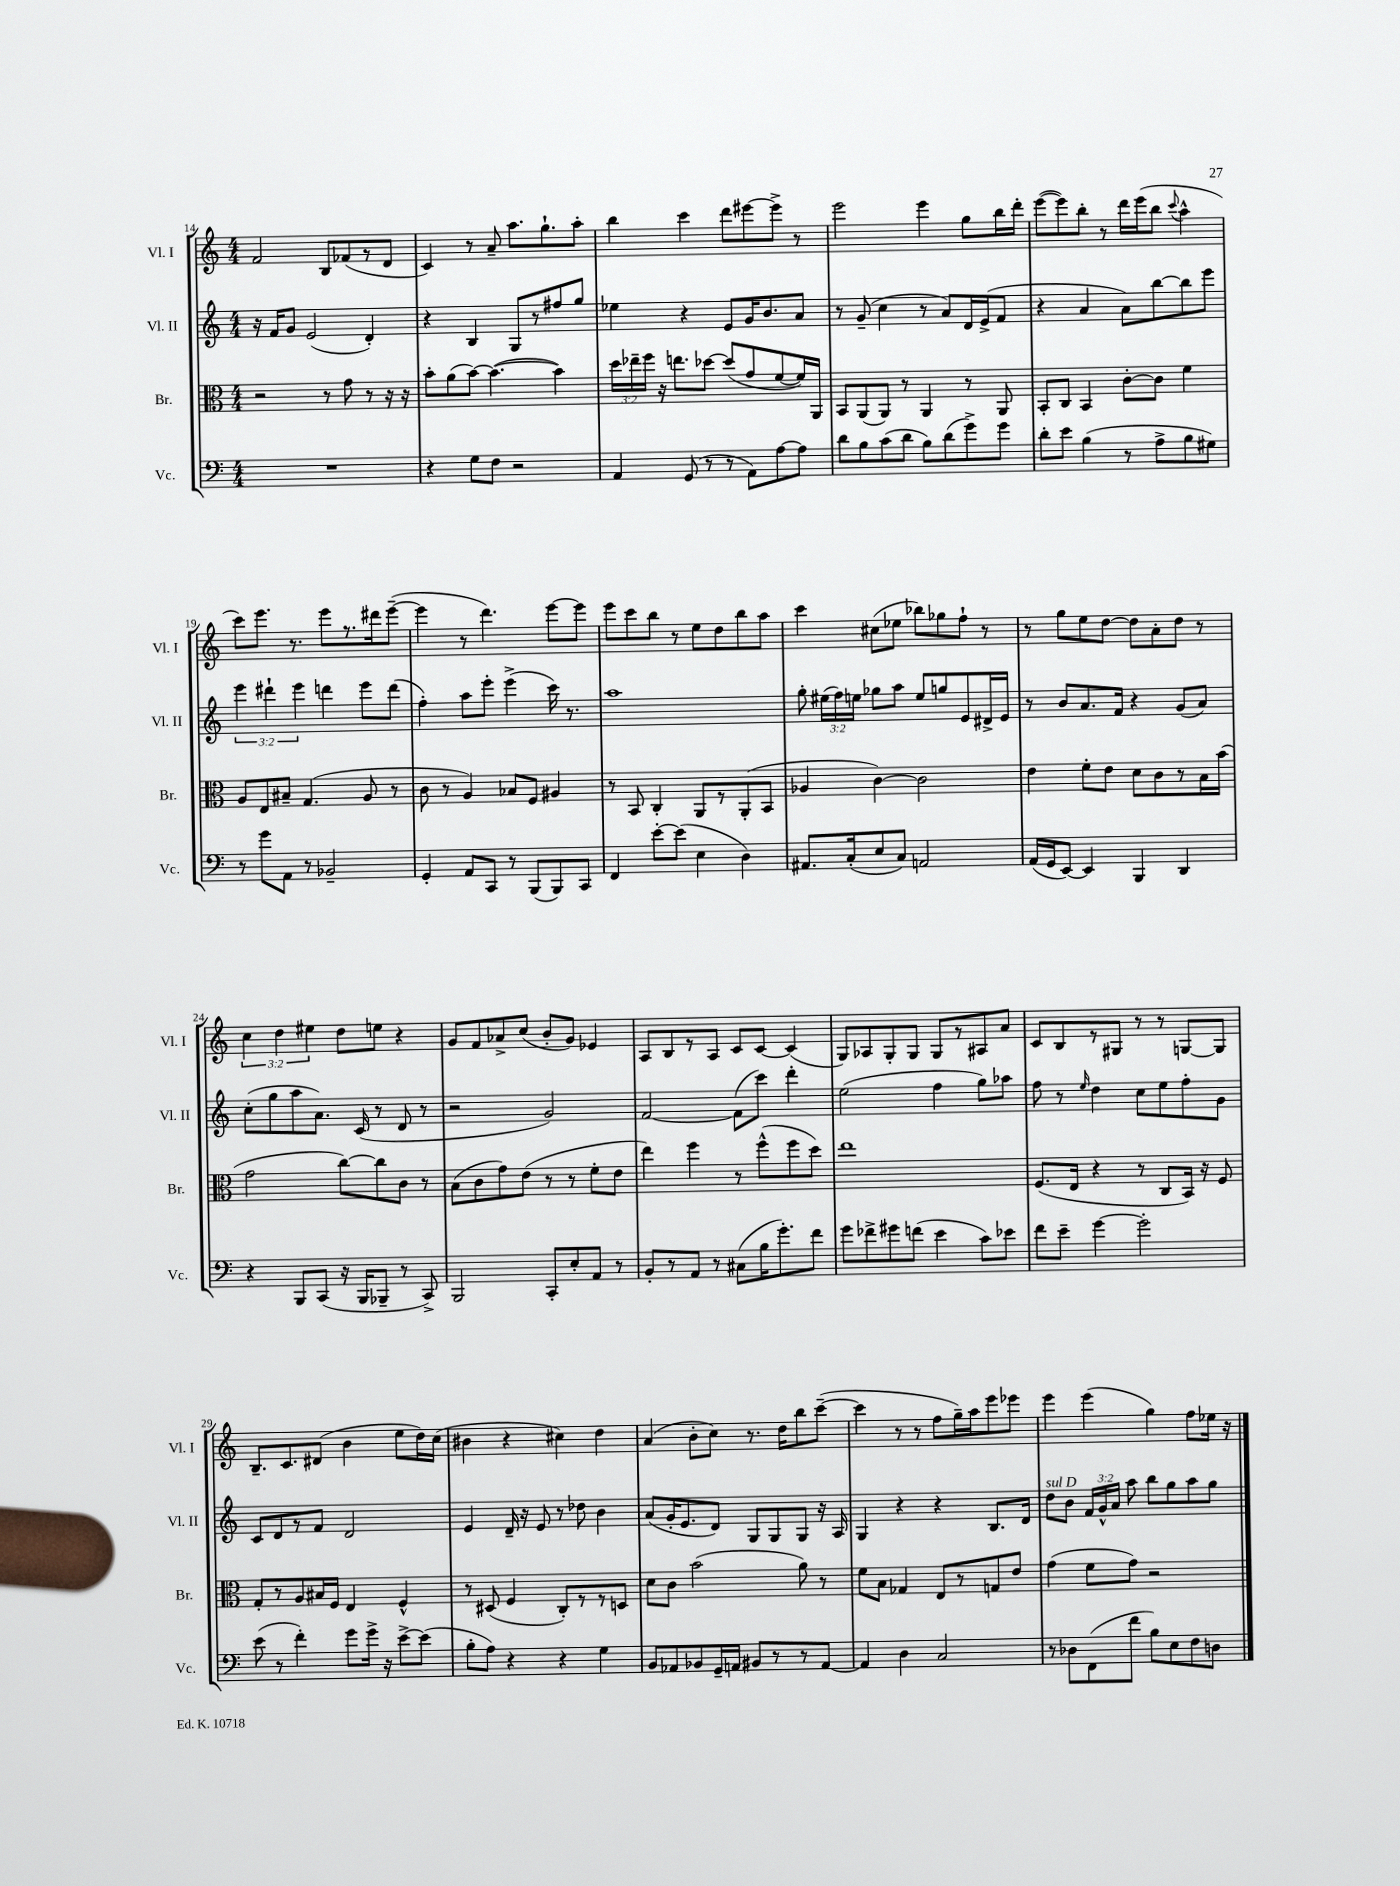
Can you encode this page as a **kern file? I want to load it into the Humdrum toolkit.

**kern	**kern	**kern	**kern
*part4	*part3	*part2	*part1
*staff4	*staff3	*staff2	*staff1
*I"Vc.	*I"Br.	*I"Vl. II	*I"Vl. I
*I'Vc.	*I'Br.	*I'Vl. II	*I'Vl. I
*clefF4	*clefC3	*clefG2	*clefG2
*k[]	*k[]	*k[]	*k[]
*M4/4	*M4/4	*M4/4	*M4/4
=14	=14	=14	=14
1r	2r	16r	2f/
.	.	16f/KL	.
.	.	8g/J	.
.	.	(2e/	.
.	8r	.	8B/L
.	8g\	.	(8f-X/
.	8r	4d'/)	8r
.	16r	.	8d/J
.	16r	.	.
=15	=15	=15	=15
4r	8b'\L	4r	4c/)
.	(8a\	.	.
8G\L	[8b\J)	4B/	8r
8F\J	(4.b\_	.	8a~/
2r	.	8G/L	8.aa\L
.	.	8r	.
.	.	.	8.gg`\
.	4b\])	8ff#X/	.
.	.	8gg/J	8aa'\J
=16	=16	=16	=16
4AA/	24dd\LL	4ee-X\	4bb\
.	24ee-X~\	.	.
.	24ff\JJ	.	.
.	16r	.	.
.	8.een\L	.	.
(8GG/	.	4r	4ccc\
8r	[8dd-X\J	.	.
8r	(8dd-/L]	8e/L	8ddd\L
8AA\L)	8g/	16g/K	[8eee#X\
.	.	8.b/	.
[8A\	[8f/	.	8eee#^\J]
8A\J]	16f/L])	8a/J	8r
.	16AA/JJ	.	.
=17	=17	=17	=17
8d\L	8BB/L	8r	2eee\
8B\	(8AA/	(8g~/	.
(8c\	8AA/J)	4cc\	.
8d\J	8r	.	.
8B\L)	4AA/	8r	4eee\
(8d\	.	8a/L)	.
8g^\)	8r	16d/L	8gg\L
.	.	(16e^/J	.
8g\J	8AA/	8f/J	16bb\L
.	.	.	16ddd'\JJ
=18	=18	=18	=18
8d'\L	8BB'/L	4r	([8eee\L
8e\J	8C/J	.	8eee\])
(4B\	4BB/	4a/	8bb'\J
.	.	.	8r
8r	[8c'\L	8a\L)	16ddd\LL
.	.	.	(16eee\J
8A^\L	8c\J]	[8bb\	8bb\J
.	.	.	8qqccc/
8B\	4f\	8bb\]	4aa^^\
8G#X\J)	.	8eee\J	.
!!LO:LB:g=z
=19	=19	=19	=19
8r	8A/L	6eee\	8ccc\L)
8g\L	8E/	.	8.eee\J
.	.	6ddd#X`\	.
8AA\J	8B#X~/J	.	.
.	.	.	8.r
.	.	6eee\	.
8r	(4.G/	.	.
2BB-X~/	.	4dddn\	8eee\L
.	.	.	8.r
.	8A/	8eee\L	.
.	.	.	16ddd#X\k
.	8r	(8ddd\J	([8eee~\J
=20	=20	=20	=20
4GG'/	8c\	4ff'\)	4eee\]
.	8r	.	.
8AA/L	4A/)	8aa\L	8r
8CC/J	.	8eee'\J	4.ddd\)
8r	8B-X/L	(4eee^\	.
(8BBB/L	8F/J	.	.
8BBB/)	4A#X/	16ccc\)	[8eee\L
.	.	8.r	.
8CC/J	.	.	8eee\J]
=21	=21	=21	=21
4FF/	8r	1aa	8eee\L
.	8BB/	.	8ccc\
[8e'\L	4C'/	.	8bb\J
(8e\J]	.	.	8r
4E\	8AA/L	.	8ee\L
.	8r	.	8dd\
4D\)	(8AA'/	.	8bb\
.	8BB/J	.	8aa\J
=22	=22	=22	=22
8.AA#X/L	4A-X/	8gg'\	4ccc\
.	.	(24ee#X\LL	.
.	.	24ff\)	.
(16C'/k	.	.	.
.	.	24een\JJ	.
8E/	[4c\)	8gg-X\L	(8cc#X\L
8C/J)	.	8aa\J	8ee-X\J
2AAn/	2c\]	8ee/L	8bb-X\L)
.	.	8ggn/	8gg-X\
.	.	8e/	8ff`\J
.	.	16d#X^/L	8r
.	.	16e/JJ	.
=23	=23	=23	=23
(16AA/LL	4e\	8r	8r
16GG/J	.	.	.
[8EE/J)	.	8b/L	8gg\L
4EE/]	8f'\L	8.a/	8ee\
.	8e\J	.	[8dd\J
.	.	16f/Jk	.
4BBB/	8d\L	4r	8dd\L]
.	8c\	.	8a'\
4DD/	8r	(8g/L	8dd\J
.	16B\L	8a/J)	8r
.	(16b\JJ	.	.
!!LO:LB:g=z
=24	=24	=24	=24
4r	2g\	(8cc'\L	6cc\
.	.	8gg\	.
.	.	.	6dd\
8BBB/L	.	8aa\	.
.	.	.	6ee#X\
(8CC/J	.	8.a\J)	.
16r	[8cc\L)	.	8dd\L
16BBB/KL	.	(16c/	.
8BBB-X~/J	8cc\]	8r	8een\J
8r	8c\J	8d/	4r
8CC^/)	8r	8r	.
=25	=25	=25	=25
2BBB/	(8B\L	2r	8g/L
.	8c\	.	8f/
.	8g\)	.	8a-X^/
.	(8e\J	.	(8cc/J
8CC'/L	8r	2g/)	8b'/L
8E'/	8r	.	8g/J)
8AA/J	8f'\L	.	4e-X/
8r	8e\J	.	.
=26	=26	=26	=26
8BB'/L	4ee\)	[2f/	8A/L
8r	.	.	8B/
8AA/J	4ff\	.	8r
8r	.	.	8A/J
(8C#X\L	8r	(8f\L]	8c/L
16B\K	(8ff^^\L	8ccc\J)	[8c/J
8.g'\)	.	.	.
.	8ff\	4ddd'\	(4c/]
8f\J	8dd\J)	.	.
=27	=27	=27	=27
8g\L	1ee	(2ee\	8G/L)
8f-X^\	.	.	8A-X/
8g#X\	.	.	8G'/
(8fn\J	.	.	8G/J
4e\	.	4ff\	8G/L
.	.	.	8r
8c\L)	.	8gg\L)	8A#X/
8e-X\J	.	8aa-X\J	8a/J
=28	=28	=28	=28
8f\L	(8.F/L	8ff\	8c/L
8e~\J	.	8r	8B/
.	16E/Jk	.	.
.	.	16qqee/	.
[4g\	4r	4dd\	8r
.	.	.	8G#X/J
2g'\]	8r	8cc\L	8r
.	8C/L	8ee\	8r
.	16BB/Jk)	8ff'\	[8Gn/L
.	16r	.	.
.	8F/	8g\J	8G/J]
!!LO:LB:g=z
=29	=29	=29	=29
(8e\	8G'/L	8c/L	8.B~/L
8r	8r	8d/	.
.	.	.	8.c/
4f'\)	8A/	8r	.
.	16B#X/L	8f/J	(8d#X/J
.	16F/JJ	.	.
8g\L	4E/	2d/	4b\
16g^\Jk	.	.	.
16r	.	.	.
[8e^\L	4F^^/	.	8ee\L
(8e\J]	.	.	16dd\L)
.	.	.	(16cc\JJ
=30	=30	=30	=30
8B'\L	8r	4e/	4b#X\
8A\J)	(8D#X/	.	.
4r	4F/	16d~/	4r
.	.	16r	.
.	.	8e/	.
4r	8C'/L)	8r	4cc#X\)
.	8r	8dd-X\	.
4G\	8r	4b\	4dd\
.	8Dn/J	.	.
=31	=31	=31	=31
8BB/L	8d\L	(8a/L	(4a/
8AA-X/	8c\J	16g'/K	.
.	.	8.e/	.
8BB-X/	(2b\	.	8b'\L
16GG~/L	.	8d/J)	8cc\J)
16AAn/JJ	.	.	.
8BB#X/L	.	8G/L	8.r
8r	.	8G/	.
.	.	.	16dd\KL
8r	8a\)	8G/J	8bb\
[8AA/J	8r	16r	([8ccc~\J
.	.	16A/	.
=32	=32	=32	=32
4AA/]	8f\L	4G/	4ccc\]
.	8B\J	.	.
4D\	4G-X/	4r	8r
.	.	.	8r
2C/	8E/L	4r	8ff\L
.	8r	.	16gg~\L)
.	.	.	16aa\J
.	8Gn/	8.B/L	8eee\
.	8e/J	.	8eee-X\J
.	.	16d/Jk	.
=33	=33	=33	=33
!	!	!LO:TX:a:i:t=sul D	!
8r	(4g\	8dd\L	4eee\
8D-X\L	.	8b\J	.
(8FF\	8f\L	24f/LL	(4eee\
.	.	24g^^/	.
.	.	24a/JJ	.
8f\J	8g\J)	8aa\	.
8B\L)	2r	8bb\L	4gg\)
8E\	.	8gg\	.
8F\	.	8aa\	8ff\L
8Dn\J	.	8gg\J	16ee-X\Jk
.	.	.	16r
==	==	==	==
*-	*-	*-	*-
